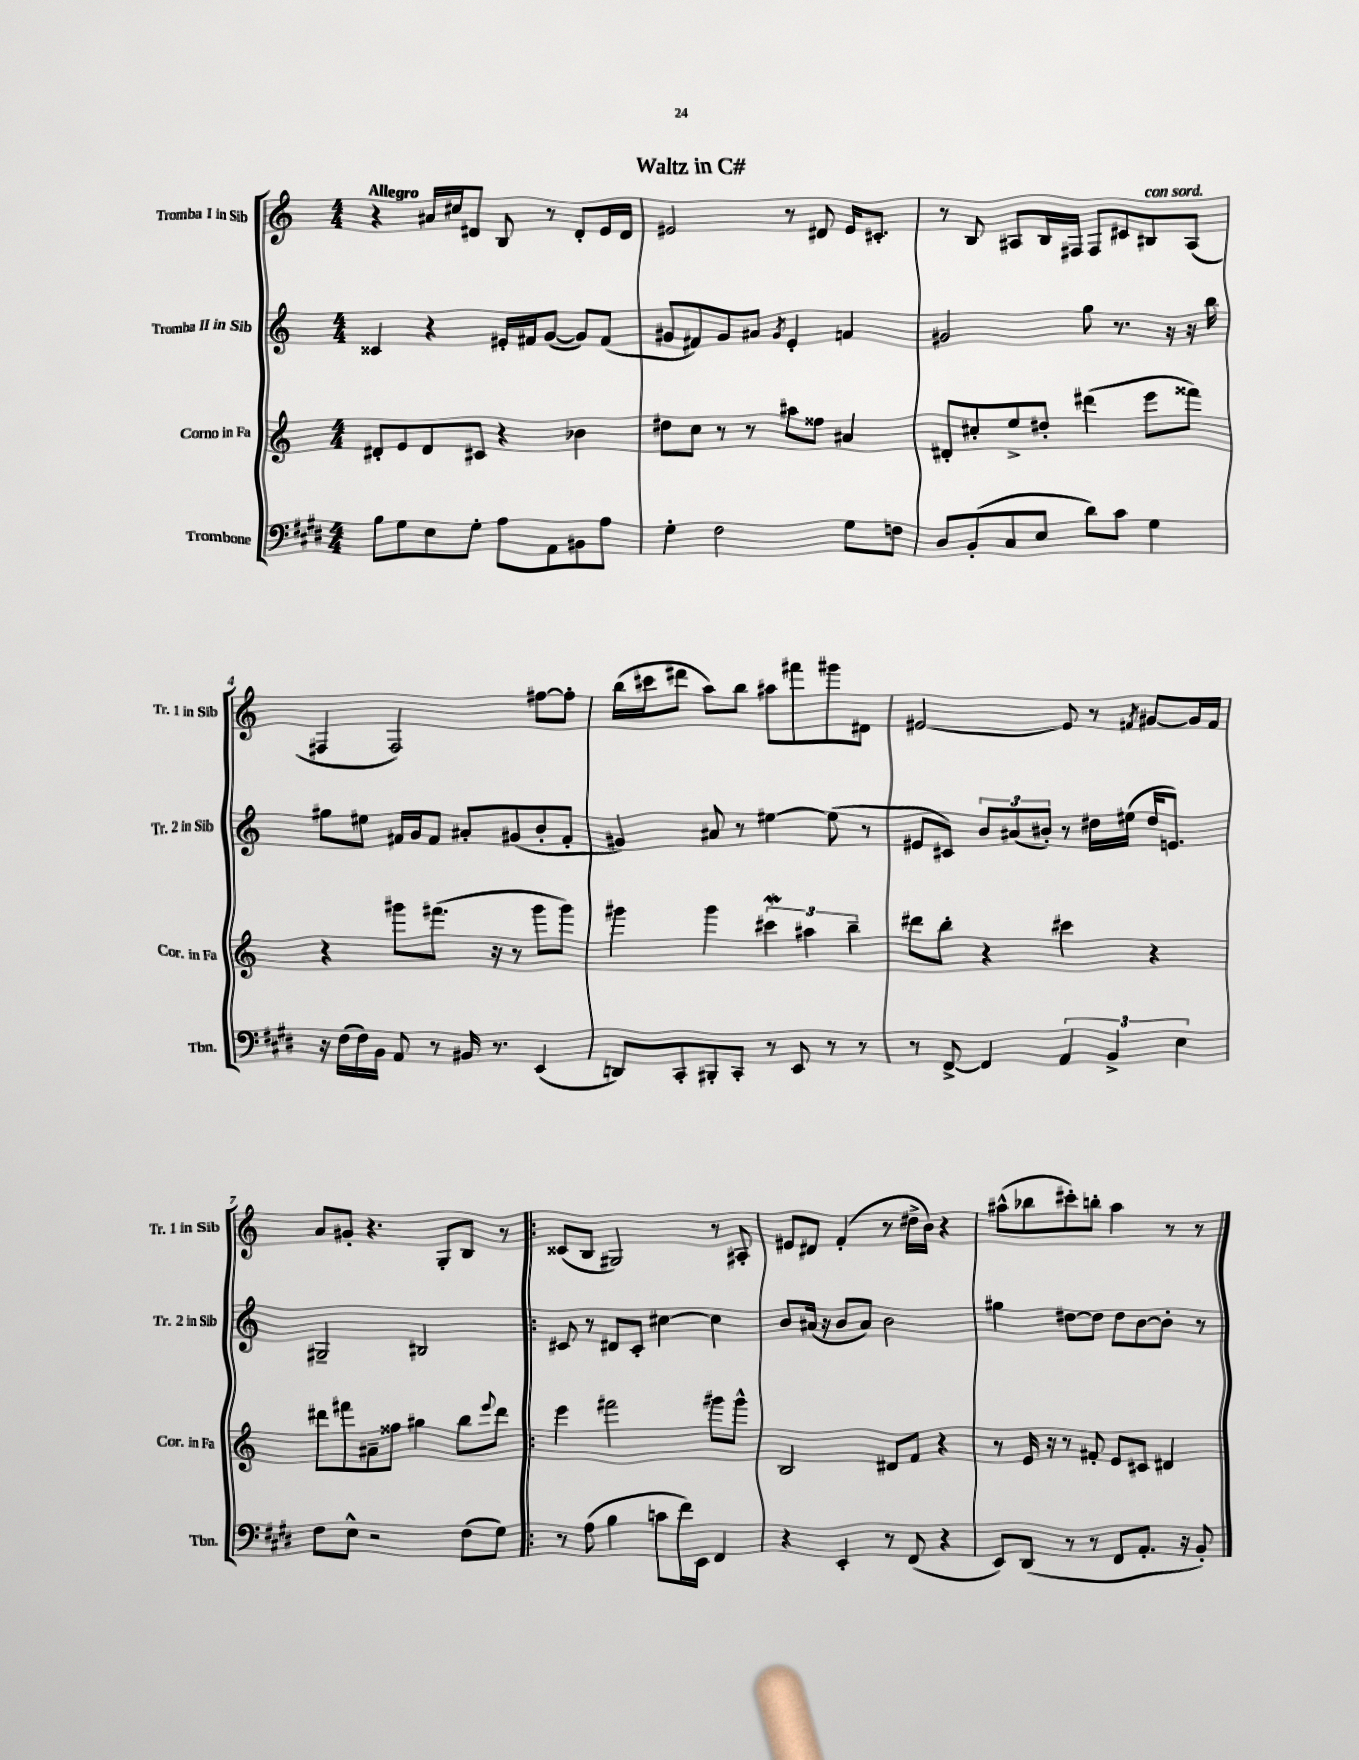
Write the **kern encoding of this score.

**kern	**kern	**kern	**kern
*staff4	*staff3	*staff2	*staff1
*clefF4	*clefG2	*clefG2	*clefG2
*k[f#c#g#d#]	*k[]	*k[]	*k[]
*M4/4	*M4/4	*M4/4	*M4/4
8B\L	8d#'/L	4c##/	4r
8G#\	8e/	.	.
8E\	8d#/	4r	16a#/LL
.	.	.	16cc#/J
8G#'\J	8c#/J	.	8d#/J
8A\L	4r	16e#'/LL	8B/
.	.	16f#/J	.
8AA\	.	([8g/J	8r
8BB#\	4b-\	8g/]L)	8d#'/L
8A\J	.	(8f#/J	16e/L
.	.	.	16d#/JJ
=	=	=	=
4G#'\	8dd#\L	8g#/L	2e#/
.	8cc\J	8f#/)	.
2F#\	8r	8g#/	.
.	8r	8a#/J	.
.	.	8qg#/	.
.	8aa#\L	4e'/	8r
.	8ff##\J	.	8d#/
8G#\L	4a#/	4f/	16e#/LK
.	.	.	8.c#'/J
8F\J	.	.	.
=	=	=	=
8D#/L	8d#'/L	2g#/	8r
(8BB'/	8cc#'/	.	8B/
8C#/	8ee^/	.	8A#/L
8E/J	8dd#'/J	.	16B/L
.	.	.	16F#/JJ
8d#\L)	(4ddd#\	8gg\	8F#/L
8c#\J	.	8.r	8c#/
4G#\	8eee\L	.	8B#/
.	.	16r	.
.	8fff##\J)	16r	(8A#/J
.	.	16bb\	.
=	=	=	=
16r	4r	8gg#\L	4F#/
(16F#\LL	.	.	.
16F#\)	.	8ee#\J	.
16BB\JJ	.	.	.
8AA/	8ggg#\L	16f#/LL	2F#/)
.	.	16g/J	.
8r	(8.fff#\J	8f#/J	.
16BB#/	.	8a#'/L	.
8.r	16r	.	.
.	8r	(8g#/	.
(4EE/	8ggg#\L	8b'/	[8ff#\L
.	8ggg#\J)	8f#'/J	8ff#'\]J
=	=	=	=
8DD/L)	4ggg#\	4g#/)	(16bb\LL
.	.	.	16ccc#\J
8CC#'/	.	.	8ddd#\J
8BBB#'/	4ggg#\	8a#/	8aa\L)
8CC#'/J	.	8r	8bb\J
8r	6ccc#\	[4ee#\	8aa#\L
8EE/	.	.	8fff#\
.	6aa#\	.	.
8r	.	(8ee#\]	8ggg#\
.	6bb~\	.	.
8r	.	8r	8d#\J
=	=	=	=
8r	8ddd#\L	8e#/L	[2e#/
[8FF#^/	8bb'\J	8c#/J)	.
4FF#/]	4r	12b/L	.
.	.	(12a#/	.
.	.	12b#'/J)	.
6AA/	4ccc#\	8r	8e#/]
.	.	16dd#\LL	8r
6BB^/	.	.	.
.	.	(16ee#\JJ	.
.	.	.	8qf#/
.	4r	16dd#/LK	[8g#/L
.	.	8.e/J)	.
6E\	.	.	.
.	.	.	16g#/]L
.	.	.	16f#/JJ
=	=	=	=
8F#\L	8ddd#\L	2G#~/	8a/L
8E^^\J	8fff#\	.	8g#'/J
2r	8a#~\	.	4.r
.	8ff##\J	.	.
.	4gg#\	2B#/	.
.	.	.	8G'/L
(8F#\L	8bb\L	.	8B/J
.	8qqeee/	.	.
8G#\J)	8ddd#\J	.	8r
=!|:	=!|:	=!|:	=!|:
8r	4eee\	8c#/	(8c##/L
(8A\	.	8r	8B/J
4B\	2fff#\	8d#/L	2G#/)
.	.	8c#'/J	.
8c\L	.	[4cc#\	.
16f#\L)	.	.	.
16EE\JJ	.	.	.
4FF#/	8ggg#\L	4cc#\]	8r
.	8ggg#^^\J	.	8A#'/
=	=	=	=
4r	2B/	8b/L	8e#/L
.	.	(16a#/Jk	8d#/J
.	.	16r	.
4EE'/	.	8b/L	(4f'/
.	.	8a#/J)	.
8r	8d#/L	2b\	8r
(8FF#/	8f/J	.	16dd#^\LL
.	.	.	16b\JJ)
4r	4r	.	4r
=	=	=	=
8EE/L)	8r	4gg#\	(8aa#^^\L
(8DD#/J	16e/	.	8bb-\
.	16r	.	.
8r	8r	[8dd#\L	8ccc#'\)
8r	8f#'/	8dd#\]J	8bb'\J
8FF#/L	8e/L	8dd#\L	4aa#\
8.AA'/J	8c#/J	[8b\	.
.	4d#/	8b'\]J	8r
16r	.	.	.
8BB'/)	.	8r	8r
==	==	==	==
*-	*-	*-	*-
